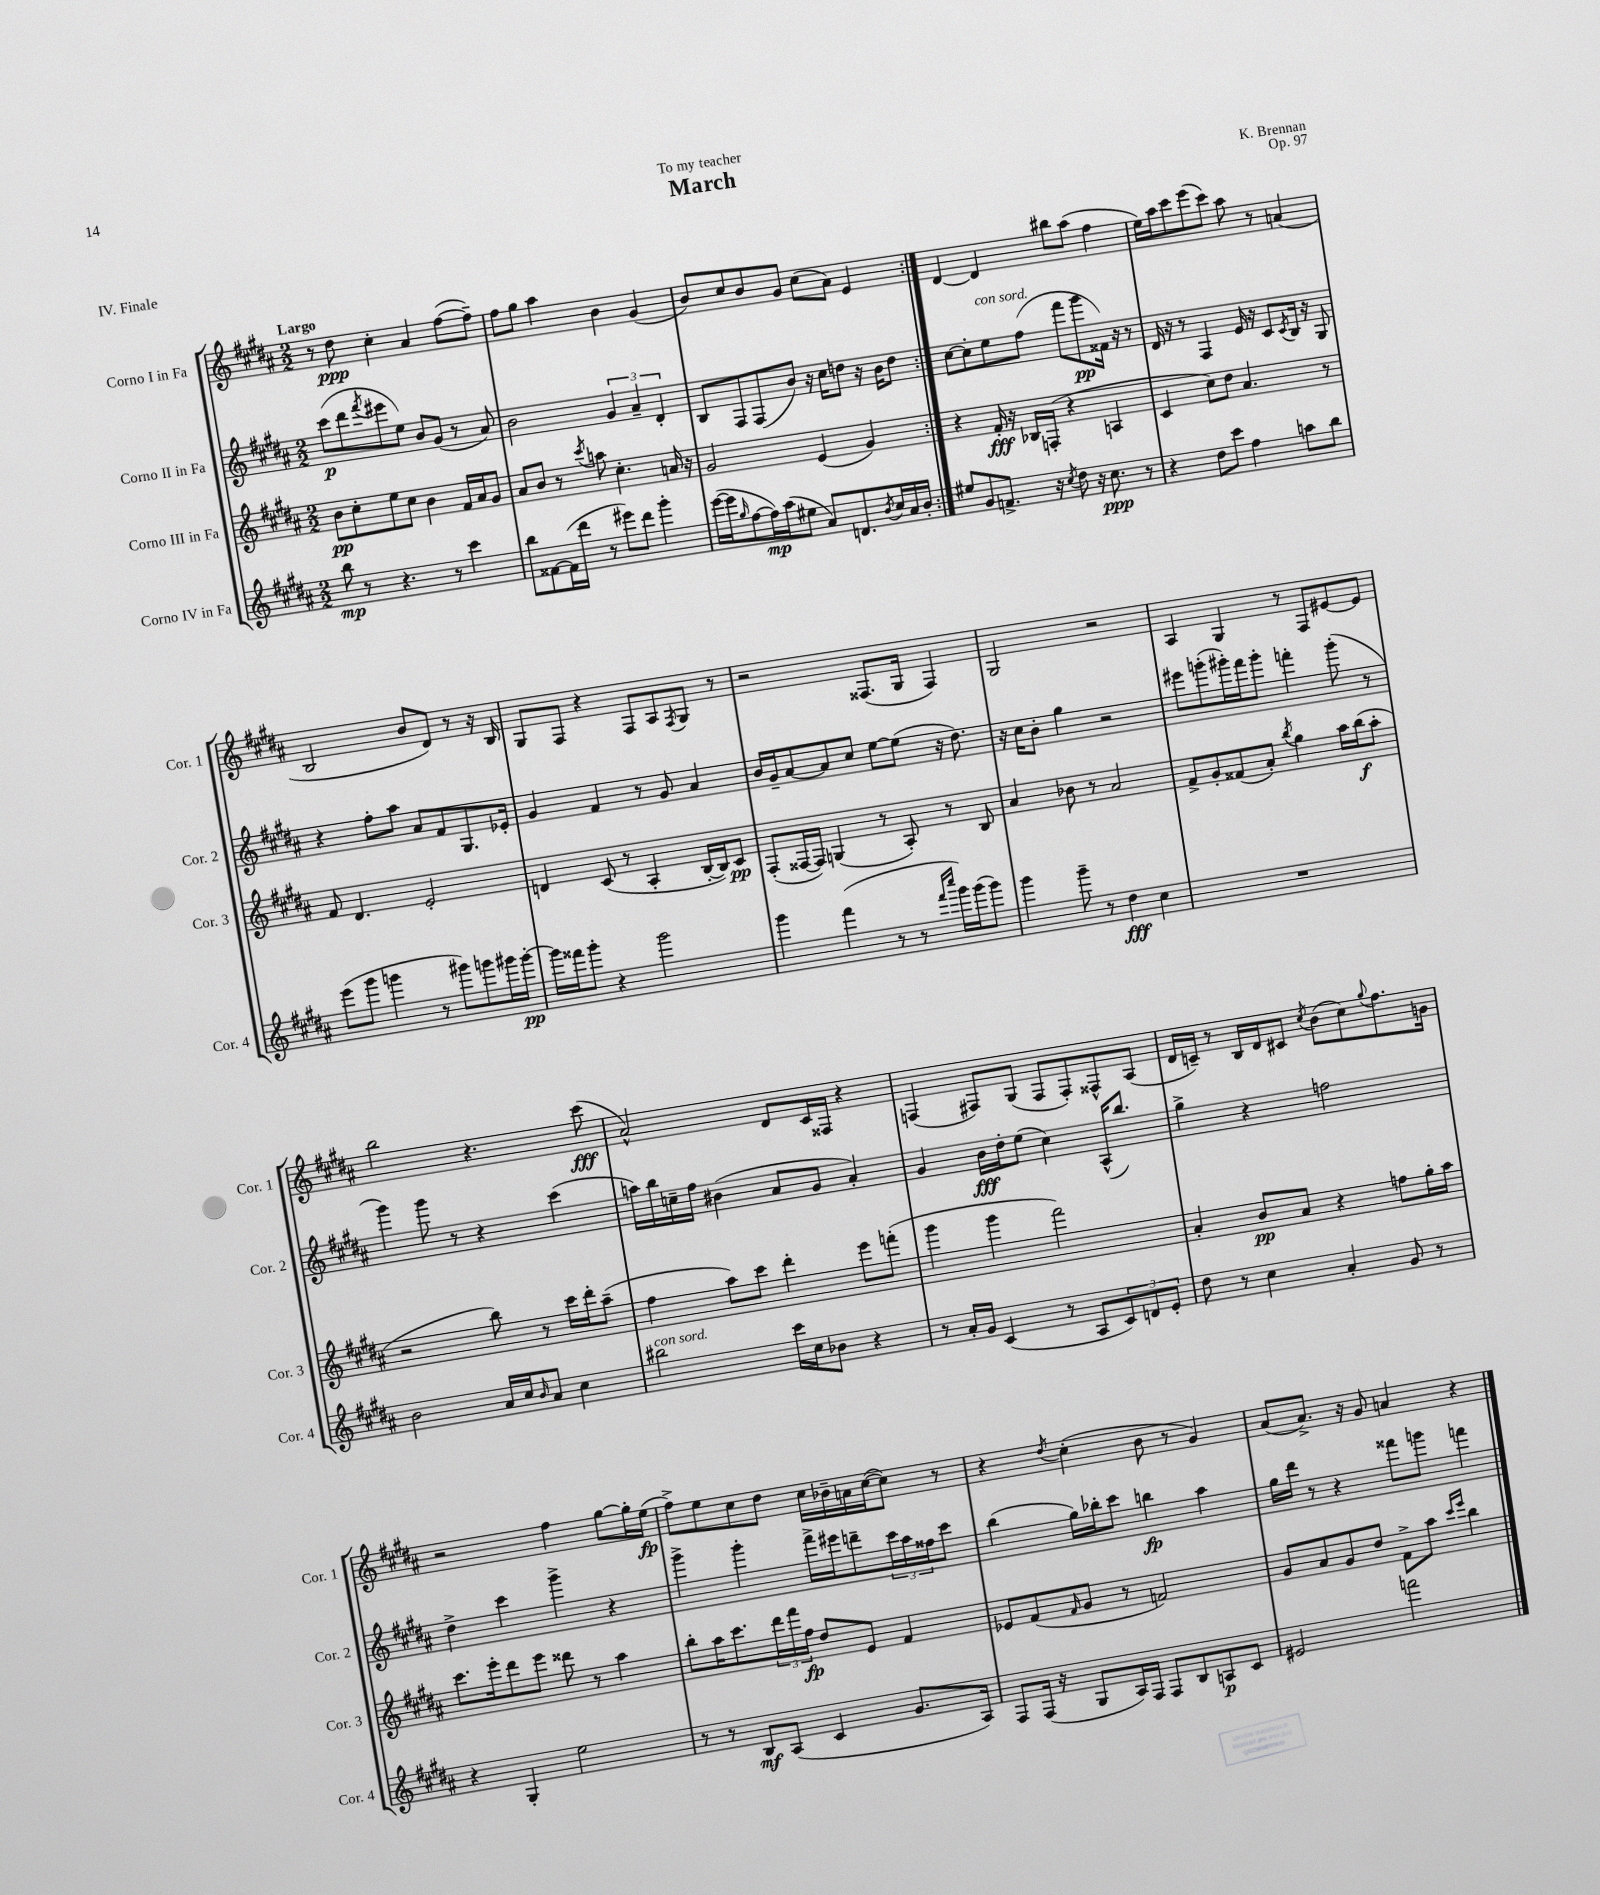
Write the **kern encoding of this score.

**kern	**kern	**kern	**kern
*staff4	*staff3	*staff2	*staff1
*clefG2	*clefG2	*clefG2	*clefG2
*k[f#c#g#d#a#]	*k[f#c#g#d#a#]	*k[f#c#g#d#a#]	*k[f#c#g#d#a#]
*M2/2	*M2/2	*M2/2	*M2/2
8bb	8b	(8ccc#	8r
8r	8cc#'	8ddd#	8dd#
.	.	8qfff#	.
4.r	8ee	8eee#	4cc#'
.	8cc#	8ee)	.
.	4b	8b	4a#
8r	.	(8g#	.
4ccc#	16f#	8r	([8ff#
.	16a#	.	.
.	8g#	8a#)	8ff#~])
=	=	=	=
8bb	8a#	2b	8ff#
[8f##	8b	.	8gg#
(16f##]	8r	.	4aa#
16ddd#	.	.	.
.	8qccc#	.	.
8r	8aa	.	.
8eee#)	4.cc#'	6g#	4b
8ddd#	.	.	.
.	.	6a#~	.
4ggg#'	.	.	(4g#
.	.	6d#'	.
.	16a	.	.
.	16r	.	.
=	=	=	=
([16eee	2g#	8B	8b)
16eee]	.	.	.
16qqgg#	.	.	.
[8ff#	.	8F#	8cc#
16ff#])	.	(8F#	8b
(16aa#	.	.	.
8ee#	.	8b)	8g#
8a#)	(4e	16r	(8cc#
.	.	16cc#	.
8.d	.	8dd	8a#)
.	4g#)	16r	4e
8qb	.	.	.
16cc#	.	16b	.
16a#	.	8dd	.
16b'	.	.	.
=:|!	=:|!	=:|!	=:|!
8ee#	4r	[8cc#	[4d#
8g#	.	8cc#']	.
8.f^	16f#'	8ee	4d#]
.	16r	.	.
.	16B-	(8ff#	.
16r	(16F'	.	.
8qcc#	.	.	.
8dd#	4r	8fff#	8bb#
16r	.	8ggg#	(8aa#
8.cc#	.	.	.
.	4A	16f##)	4ff#
.	.	16r	.
8r	.	8r	.
=	=	=	=
4r	4c#	16d#	16ee)
.	.	16r	16aa#
.	.	8r	8ccc#
8dd#	8cc#)	4F#	(8eee
8ccc#	8dd#	.	8ccc#)
4ff#	4.a#	16e	8aa#
.	.	16r	.
.	.	8c#	8r
.	.	8qc#	.
8aa	.	16B	(4a
.	.	16r	.
8bb	8r	8G#	.
=	=	=	=
(8eee	8f#	4r	2B
8ggg#	4.d#	.	.
4ggg	.	8ff#'	.
.	.	8aa#	.
8r	2e'	8a#	8b
8ggg#)	.	8f#	8d#)
8ggg	.	8.G#	8r
16ggg#	.	.	16r
[16ggg#'	.	16e-'	16B
=	=	=	=
16ggg#]	4d	4g#	8G#
16fff##	.	.	.
8ggg#'	.	.	8F#
4r	(8c#	4f#	4r
.	8r	.	.
2ggg#	4A#'	8r	8F#
.	.	8g#	8A#
.	.	.	8qF#
.	[16B'	4a#	8G#
.	16B])	.	.
.	8c#	.	8r
=	=	=	=
4ggg#	(8F#'	16b	2r
.	.	16g#~	.
.	[16F##	[8a#	.
.	16F##])	.	.
(4fff#	(4G	8a#]	.
.	.	8cc#	.
8r	8r	[8ee	(8.F##
8r	8A#')	(8ee]	.
.	.	.	16G#
16qqfff#	.	.	.
16qqcccc#	.	.	.
16ggg#)	8r	16r	4F##)
(16ggg#	.	8.dd#)	.
8ggg#)	8B	.	.
=	=	=	=
4ggg#	4a#	16r	2G#
.	.	16cc#	.
.	.	8b'	.
8ggg#~	8b-	4gg#	.
8r	8r	.	.
4dd#	2a#	2r	2r
4cc#	.	.	.
=	=	=	=
1r	8f#^	8eee#	4A#
.	8g#'	(8ggg'	.
.	(8f##	16ggg#')	4G#
.	.	16fff#	.
.	8a#')	8ggg#'	.
.	8qbb	.	.
.	4gg#	4fff'	8r
.	.	.	8F#
.	16aa#	(8ggg#'	[8e#
.	(16bb	.	.
.	8aa#'	8r	8e#]
=	=	=	=
2b	2r	4ggg#)	2bb
.	.	8ggg#	.
.	.	8r	.
16a#	8bb)	4r	4.r
16cc#	.	.	.
16qqb	.	.	.
8a#	8r	.	.
4cc#	16ccc#	(4ccc#	.
.	16ddd#'	.	.
.	(8aa#~	.	(8ccc#
=	=	=	=
2bb#	4ff#	16aa)	2a#^^)
.	.	16bb	.
.	.	16cc~	.
.	.	16ff#	.
.	8aa#)	(4b#	.
.	8ccc#	.	.
16ccc#	4ddd#'	8a#	8d#
16cc#	.	.	.
8b-	.	8g#	16c#
.	.	.	16F##
4r	8eee	4a#')	4r
.	(8fff'	.	.
=	=	=	=
8r	4ggg#	4g#	(4F
16a#'	.	.	.
16g#	.	.	.
(4c#	4ggg#	16b	8F#)
.	.	16dd#'	.
.	.	(8ee	(8G#
8r	2fff#)	4cc#)	8F#
8A#	.	.	8F#')
12c#)	.	(16A#^^	8F##^^
.	.	8.bb)	.
12d	.	.	.
.	.	.	(8A#
12e'	.	.	.
=	=	=	=
8dd#	4a#'	4gg#^	16d#
.	.	.	16c~)
8r	.	.	8r
4cc#	8b	4r	16B
.	.	.	16d#
.	8a#	.	8c#
.	.	.	8qcc#
4a#'	4r	2ff	(8b
.	.	.	8cc#)
.	.	.	8qqgg#
8g#	8ff	.	8.ff#
8r	16gg#'	.	.
.	16aa#	.	16g
=	=	=	=
4r	8.ccc#	4dd#^	2r
.	16eee'	.	.
4G#'	8ddd#	4ccc#	.
.	8eee	.	.
2ee	8ddd##	4ggg#^	4ff#
.	8r	.	.
.	4aa#	4r	[8gg#
.	.	.	16gg#']
.	.	.	(16ee
=	=	=	=
8r	8bb'	4ggg#^	8ff#^)
8r	16aa#	.	8ee
.	8.ccc#	.	.
8B	.	4ggg#'	8cc#
(8A#	24ddd#	.	8dd#
.	24fff#	.	.
.	24ff#	.	.
4c#	8dd#	16fff#^	16cc#
.	.	16eee#	16b-~
.	8e	8ddd~	16a
.	.	.	([16cc#
8.g#	4f#	24ccc#	8cc#])
.	.	24aa#	.
.	.	24ff##	.
.	.	8ccc#	8r
16A#)	.	.	.
=	=	=	=
8F#	8e-	(4bb	4r
(16F#	(8f#	.	.
16r	.	.	.
.	16qqf#	.	8qdd#
8G#	8g#	16gg#)	(4cc#'
.	.	16bb-'	.
16A#)	8r	8ccc#	.
16F#	.	.	.
8F#	2f)	4bb	8b
8B	.	.	8r
8A	.	4aa#	4g#)
8c#	.	.	.
=	=	=	=
2e#	8g#	16gg#	(8a#
.	.	16ddd#	.
.	8a#	8r	8.a#^)
.	8g#	4r	.
.	.	.	16r
.	8dd#	.	8g#
2fff	8f#^	8fff##	4a
.	8aa#	8ggg	.
.	16qqccc#	.	.
.	16qqeee	.	.
.	4bb	4fff	4r
==	==	==	==
*-	*-	*-	*-
